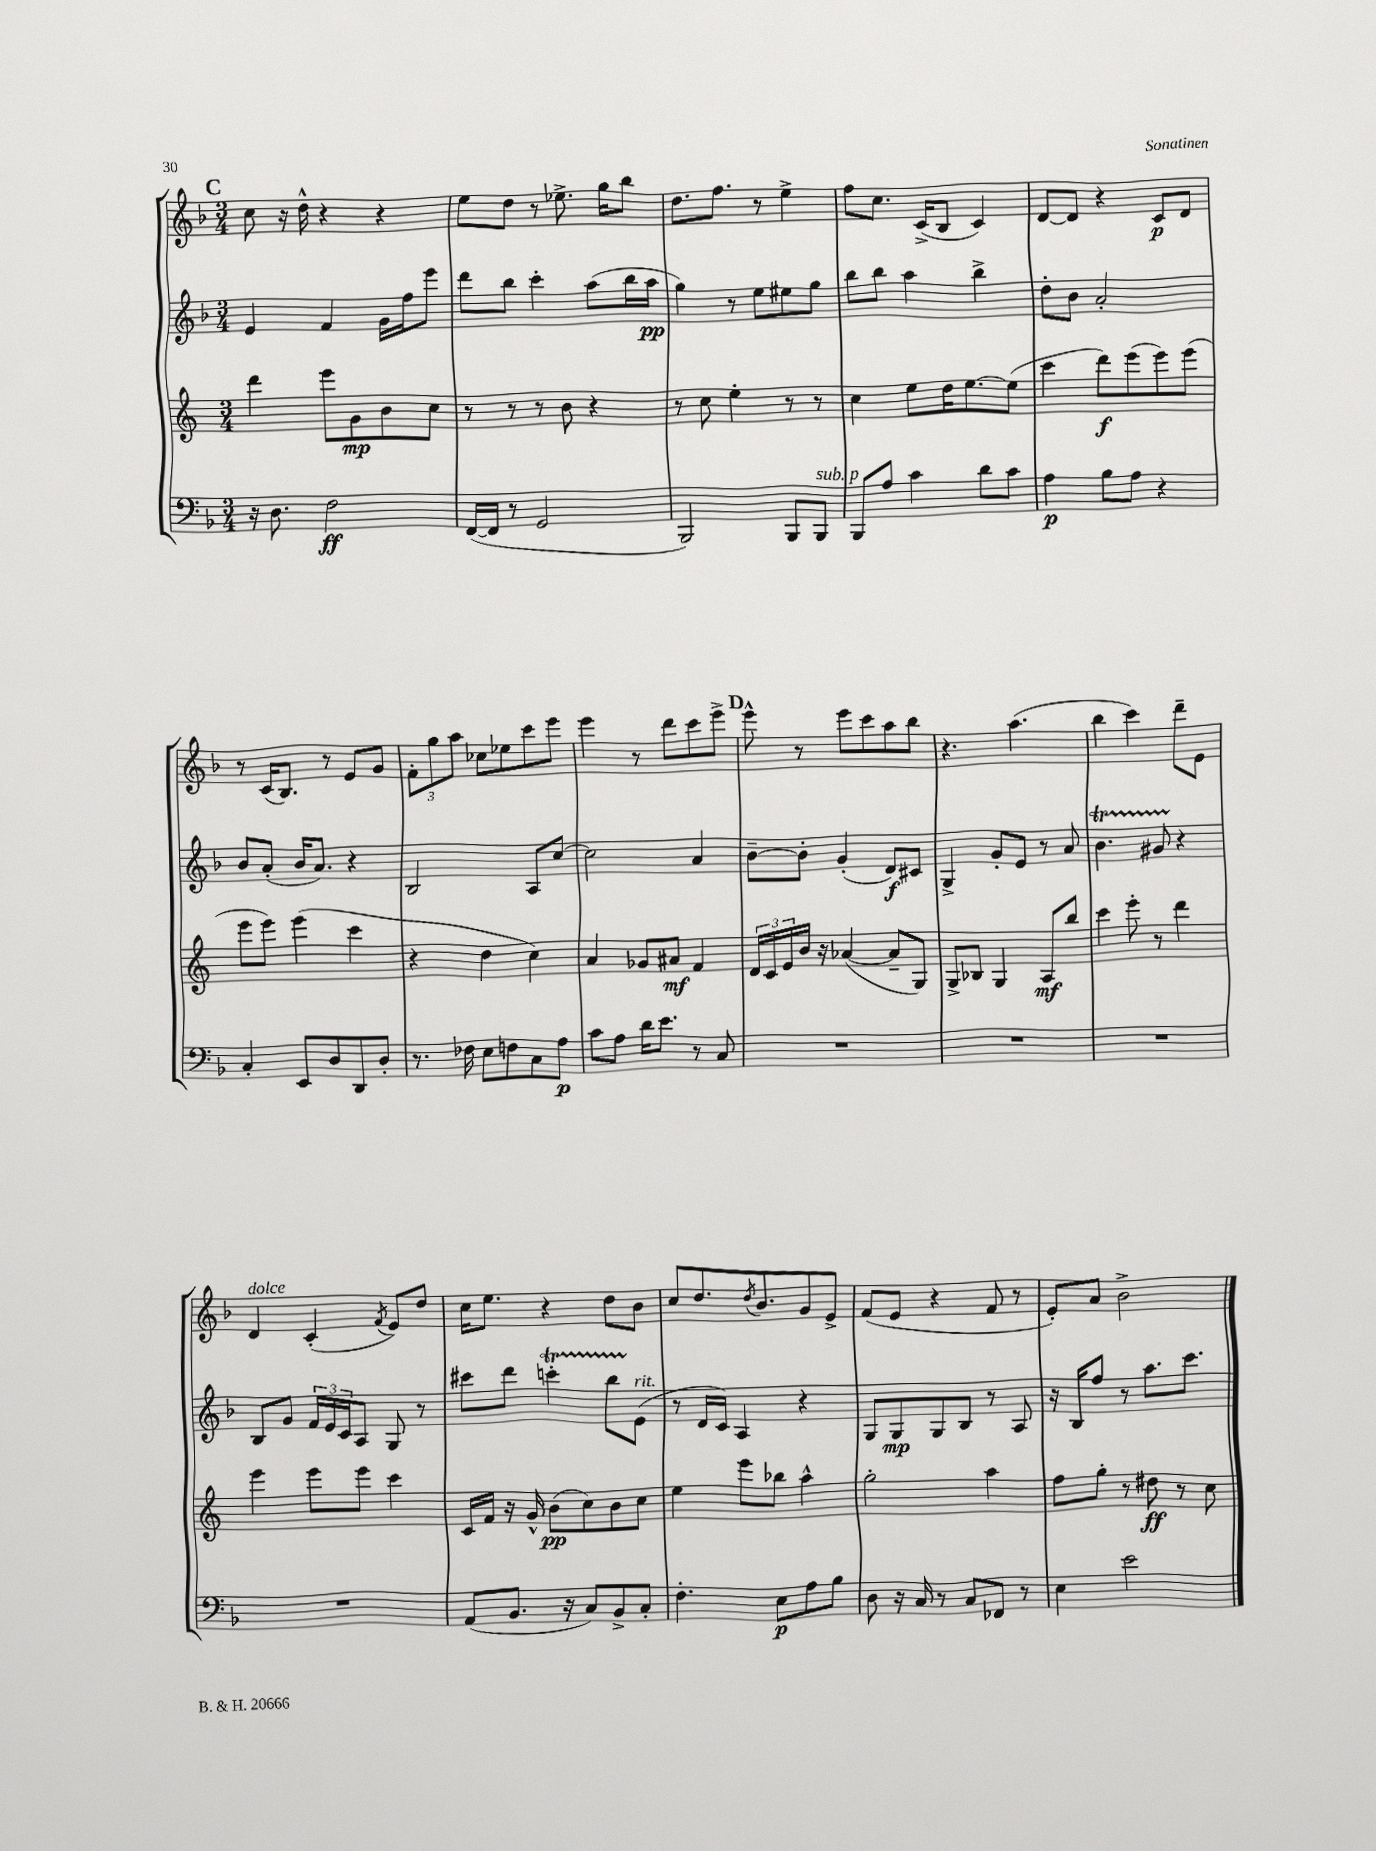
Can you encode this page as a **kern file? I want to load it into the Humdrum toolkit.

**kern	**kern	**kern	**kern
*staff4	*staff3	*staff2	*staff1
*clefF4	*clefG2	*clefG2	*clefG2
*k[b-]	*k[]	*k[b-]	*k[b-]
*M3/4	*M3/4	*M3/4	*M3/4
16r	4ddd	4e	8cc
8.D	.	.	.
.	.	.	16r
.	.	.	16dd^^
2F	8eee	4f	4r
.	8g	.	.
.	8b	16g	4r
.	.	16ff	.
.	8cc	8eee	.
=	=	=	=
([16FF	8r	8ddd	8ee
16FF]	.	.	.
8r	8r	8bb-	8dd
2GG	8r	4ccc'	8r
.	8b	.	8.ee-^
.	4r	(8aa	.
.	.	.	16gg
.	.	16bb-	8bb-
.	.	16aa	.
=	=	=	=
2BBB-)	8r	4gg)	8.dd
.	8cc	.	.
.	.	.	8.ff
.	4ee'	8r	.
.	.	8ee	8r
8BBB-	8r	8ee#	4ee^
8BBB-	8r	8gg	.
=	=	=	=
8BBB-	4cc	8bb-	8ff
8A	.	8bb-	8.cc
4c	8ee	4aa	.
.	.	.	(16c^
.	16dd	.	8B-
.	[8.ee	.	.
8d	.	4bb-^	4c)
8c	(8ee]	.	.
=	=	=	=
4A	4ccc	8dd'	[8d
.	.	8b-	8d]
8B-	8ddd)	2a'	4r
8A	(8eee	.	.
4r	8eee)	.	8c
.	(8eee	.	8d
=	=	=	=
4C'	8eee	8b-	8r
.	8eee)	(8a'	(16c
.	.	.	8.B-)
8EE	(4eee	16b-	.
.	.	8.a)	.
8D	.	.	8r
8DD	4ccc	4r	8e
8D'	.	.	8g
=	=	=	=
8.r	4r	2B-	12f'
.	.	.	12gg
.	.	.	12aa
16F-	.	.	.
8E	4dd	.	8cc-
8F	.	.	8ee-
8C	4cc)	8A	8ccc
8A	.	[8cc	8eee
=	=	=	=
8c	4a	2cc]	4eee
8A	.	.	.
16d	8g-	.	8r
8.e	.	.	.
.	8a#	.	8ddd
8r	4f	4a	8ccc
8C	.	.	8eee^
=	=	=	=
2.r	24d	[8b-~	8eee^^
.	24c	.	.
.	24e	.	.
.	16b	8b-']	8r
.	16r	.	.
.	([4a-	(4g'	8eee
.	.	.	8ccc
.	8a-~]	8d)	8aa
.	8G)	8c#	8bb-
=	=	=	=
2.r	8G^	4G^	4.r
.	8B-	.	.
.	4G	8g'	.
.	.	8e	(4.aa
.	8A	8r	.
.	8bb	8a	.
=	=	=	=
2.r	4ccc	4.b-	4bb-
.	8eee'	.	4ccc)
.	8r	8g#	.
.	4ddd	4r	8ddd~
.	.	.	8e
=	=	=	=
2.r	4eee	8B-	4d
.	.	8g	.
.	8eee	24f	(4c'
.	.	24e	.
.	.	24c	.
.	8eee	8A	.
.	.	.	8qf
.	4ccc	8G	8e)
.	.	8r	8dd
=	=	=	=
(8AA	16c	8ccc#	16cc
.	16f	.	8.ee
8.BB-	16r	8ddd	.
.	16g^^	.	.
.	(8b	4ccc'	4r
16r	.	.	.
8C)	8cc)	.	.
8BB-^	8b	8bb-	8dd
8C'	8cc	(8e	8b-
=	=	=	=
4.F'	4ee	8r	8cc
.	.	16d	8.dd
.	.	16c)	.
.	8eee	4A	.
.	.	.	8qdd
.	.	.	8.b-
8E	8bb-	.	.
8A	4aa^^	4r	8g
8B-	.	.	8e^
=	=	=	=
8D	2gg'	8G	(8f
16r	.	8G	8e
16C	.	.	.
8r	.	8G	4r
8C	.	8B-	.
8FF-	4aa	8r	8f
8r	.	8A	8r
=	=	=	=
4E	8ff	16r	8e')
.	.	16B-	.
.	8gg'	8ff	8a
2e	8r	8r	2b-^
.	8dd#	8.aa	.
.	8r	.	.
.	.	8.ccc	.
.	8cc	.	.
==	==	==	==
*-	*-	*-	*-
